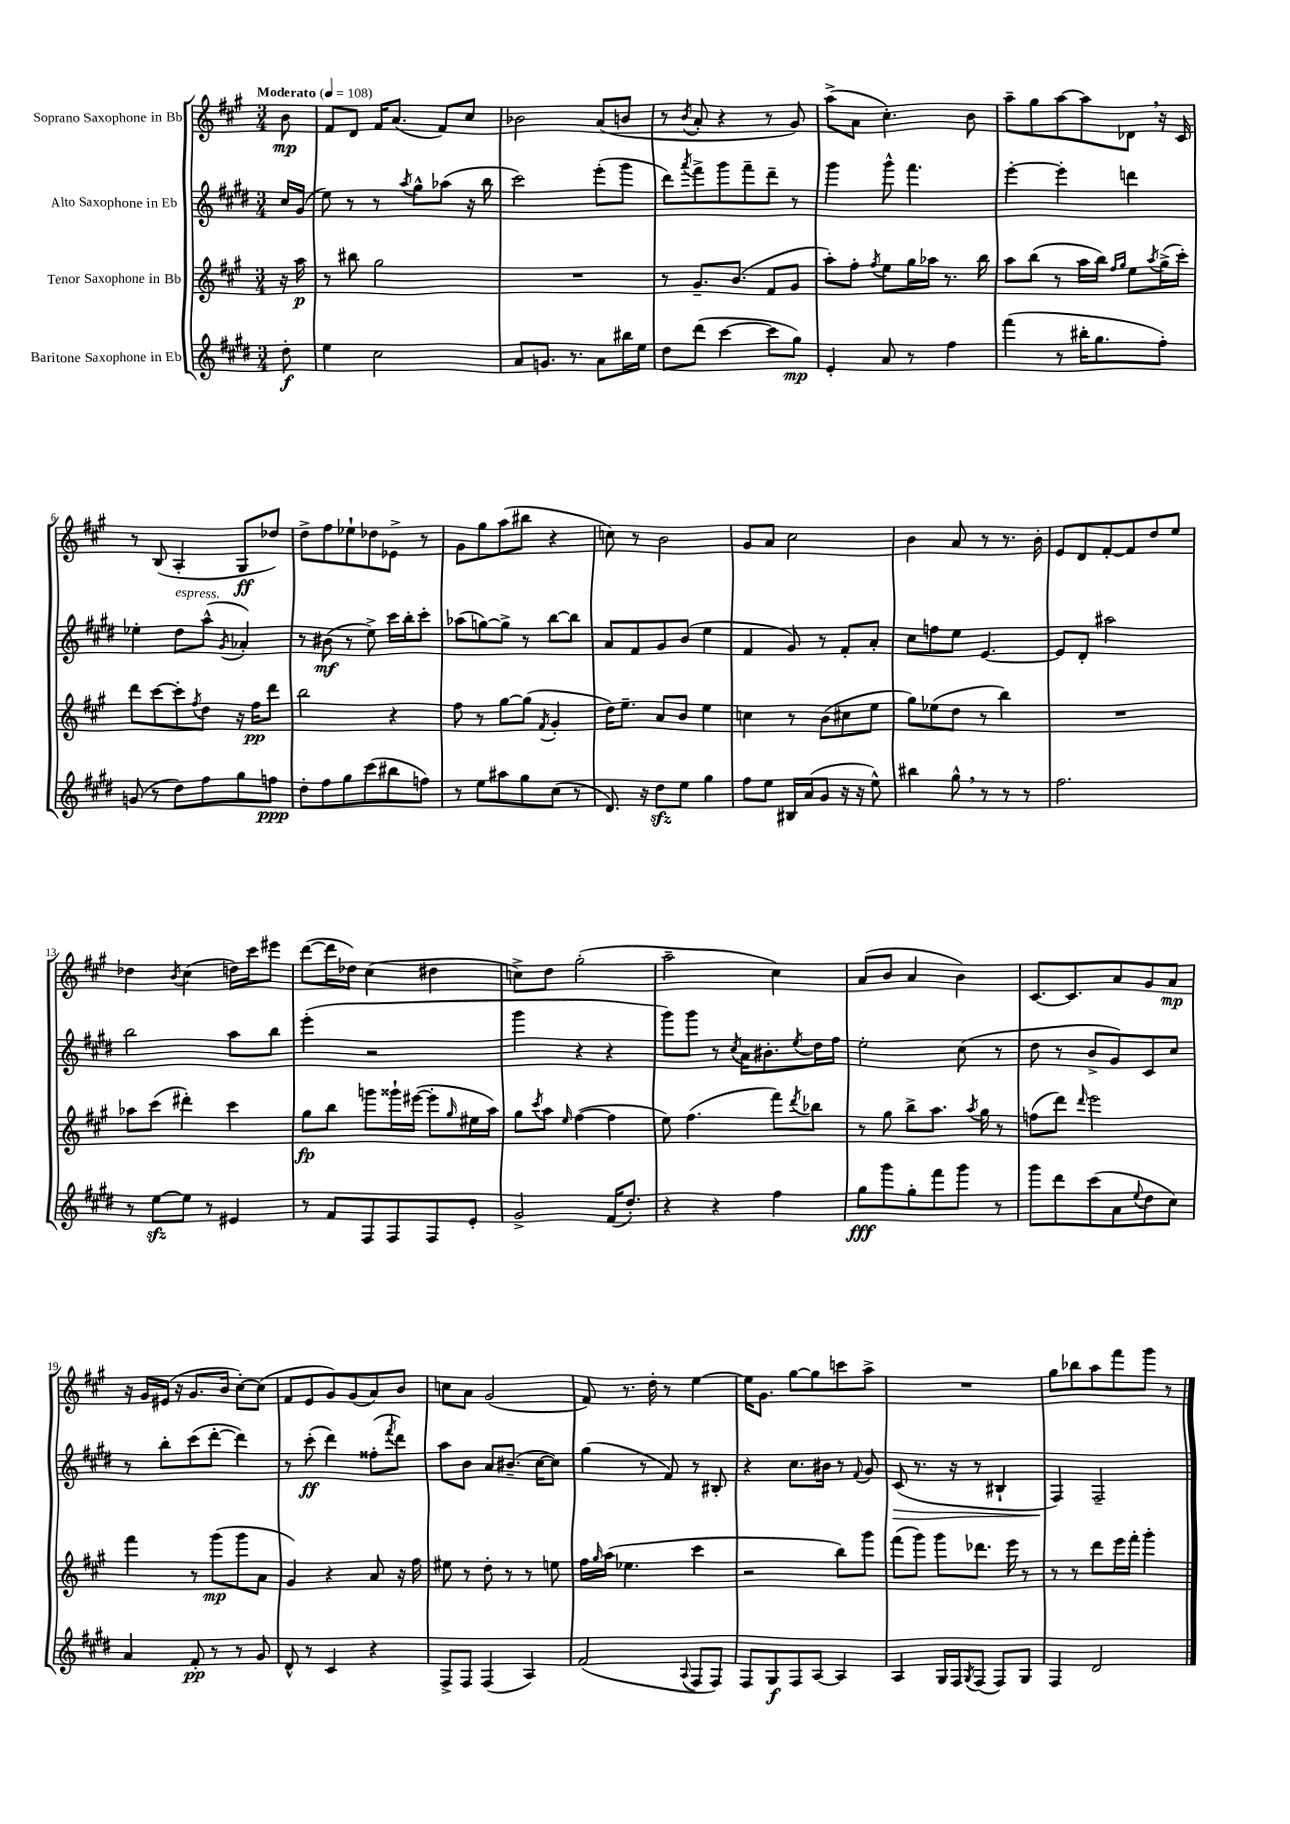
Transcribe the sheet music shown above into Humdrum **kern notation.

**kern	**kern	**kern	**kern
*staff4	*staff3	*staff2	*staff1
*clefG2	*clefG2	*clefG2	*clefG2
*k[f#c#g#d#]	*k[f#c#g#]	*k[f#c#g#d#]	*k[f#c#g#]
*M3/4	*M3/4	*M3/4	*M3/4
*MM108	*MM108	*MM108	*MM108
8dd#'\	16r	16cc#/LL	8b\
.	16aa\	(16g#/JJ	.
=	=	=	=
4ee\	8r	8ee\)	8f#/L
.	8bb#\	8r	8d/J
2cc#\	2gg#\	8r	16f#/LK
.	.	.	(8.a/J
.	.	8qaa/	.
.	.	8gg#^^\L	.
.	.	(8aa-\J	8f#/L)
.	.	16r	8cc#/J
.	.	16bb\	.
=	=	=	=
8a/L	2.r	2ccc#\)	2b-\
8.g/J	.	.	.
8.r	.	.	.
8a\L	.	(8eee'\L	(8a/L
16bb#\L	.	8ggg#\J	8b/J
16ee\JJ	.	.	.
=	=	=	=
8dd#\L	8r	8ddd#\L)	8r
.	.	8qaaa/	8qb/
(8ddd#\J	8.g#~/L	8fff#^\	8a'/
[4ccc#\	.	8ggg#\	4r
.	(8.b/J	.	.
.	.	8fff#~\	.
8ccc#\]L	8f#/L	8ddd#~\J	8r
8gg#\J)	8g#/J	8r	8g#/)
=	=	=	=
4e'/	8aa'\L)	4ggg#\	(8aa^\L
.	8ff#'\J	.	8a\J
.	8qff#/	.	.
8a/	8ee\L	8ggg#^^\	4.cc#'\)
8r	16gg#\L	4.fff#\	.
.	16aa-\JJ	.	.
4ff#\	8.r	.	.
.	.	.	8b\
.	16bb\	.	.
=	=	=	=
(4fff#\	8aa\L	[4eee'\	8aa~\L
.	(8bb\J	.	8gg#\
8r	8r	4eee'\]	[8aa\
16bb#'\LK	16aa\LL	.	8aa\]
8.gg#\	16bb\JJ)	.	.
.	16qqff#/LL	.	.
.	16qqgg#/JJ	.	.
.	8ee\L	4ddd\	8d-\J
.	8qaa/	.	.
8ff#'\J)	(16gg#^\L	.	16r
.	16ccc#'\JJ)	.	16c#/
=	=	=	=
(8g/	8ddd\L	4ee-'\	8r
8r	[8ccc#\	.	(8B/
8dd#\L)	8ccc#'\]	8dd#\L	4A'/
.	8qff#/	.	.
8ff#\	8dd\J	(8aa^^\J	.
.	.	8qg#/	.
8gg#\	16r	4a-'/)	8G#/L
.	16ff#\LK	.	.
8ff\J	8ddd\J	.	8dd-/J)
=	=	=	=
8dd#'\L	2bb\	8r	8dd^\L
8ff#\	.	(8b#\	8ff#\
8gg#\	.	8r	8ee-`\
(8ccc#\	.	8ee^\)	8dd-\
8bb#\	4r	16ccc#\LL	8e-^\J
.	.	16bb'\J	.
8ff\J)	.	8ccc#'\J	8r
=	=	=	=
8r	8ff#\	(8aa-\L	8g#\L
8ee\L	8r	[8gg\)	8gg#\
8aa#\	[8gg#\L	8gg^\]J	(8aa\
8gg#\	(8gg#\]J	8r	8bb#\J
.	8qf#/	.	.
(8cc#\J	4g#'/	[8bb\L	4r
8r	.	8bb\]J	.
=	=	=	=
8.d#/)	16dd\LK)	8a/L	8cc\)
.	8.ee~\J	.	.
.	.	8f#/	8r
16r	.	.	.
8dd#\L	8a/L	8g#/	2b\
8ee\J	8b/J	(8b/J	.
4gg#\	4ee\	4ee\	.
=	=	=	=
8ff#\L	4cc\	4f#/	8g#/L
8ee\J	.	.	8a/J
16B#/LL	8r	8g#/)	2cc#\
(16a/J	.	.	.
8g#/J	(8b\L	8r	.
16r	8cc#\	8f#'/L	.
16r	.	.	.
8ee^^\)	8ee\J	8a'/J	.
=	=	=	=
4bb#\	8gg#\L)	8cc#\L	4b\
.	(8ee-\	8ff\	.
8gg#^^\	8dd\J	8ee\J	8a/
8r	8r	[4.e/	8r
8r	4bb\)	.	8.r
8r	.	.	.
.	.	.	16b'\
=	=	=	=
2.ff#\	2.r	8e/]L	8e/L
.	.	8d#'/J	8d/
.	.	2aa#\	[8f#'/
.	.	.	8f#/]
.	.	.	8dd/
.	.	.	8ee/J
=	=	=	=
8r	8aa-\L	2bb\	4dd-\
[8ee\L	(8ccc#\J	.	.
.	.	.	8qb/
8ee\]J	4ddd#'\)	.	(4cc#\
8r	.	.	.
4e#/	4ccc#\	8aa\L	16dd\LL)
.	.	.	16ccc#\J
.	.	8bb\J	8eee#\J
=	=	=	=
8r	8gg#\L	(4eee'\	([8ddd\L
8f#/L	8bb\J	.	16ddd\]L
.	.	.	16dd-\JJ)
8F#/	8ggg\L	2r	(4cc#\
8F#/	16ggg##`\L	.	.
.	([16eee#\JJ	.	.
8F#/	8eee#'\]L	.	4dd#\
.	16qqgg#/	.	.
8e'/J	16ee#\L	.	.
.	16aa\JJ)	.	.
=	=	=	=
2g#^/	8gg#\L	4ggg#\	8cc^\L)
.	8qccc#/	.	.
.	8aa\J	.	8dd\J
.	16qqee/	.	.
.	([4ff#\	4r	(2gg#'\
(16f#/LK	4ff#\]	4r	.
8.dd#'/J)	.	.	.
=	=	=	=
4r	8ee\)	8ggg#\L)	2aa~\
.	(4.ff#\	8ggg#\J	.
4r	.	8r	.
.	.	8qcc#/	.
.	.	16a\LK	.
.	.	8.b#'\	.
4ff#\	8fff#\L)	.	4cc#\)
.	8qddd/	8qee/	.
.	8bb-\J	16dd#\L	.
.	.	16ff#\JJ	.
=	=	=	=
8gg#\L	8r	2ee'\	(8a/L
8ggg#\	8gg#\	.	8b/J
8gg#'\	8bb^\L	.	4a/
8fff#\	8.aa\J	.	.
8ggg#\J	.	(8cc#\	4b\)
.	8qaa/	.	.
.	16gg#\	.	.
8r	8r	8r	.
=	=	=	=
8ggg#\L	(8ff\L	8dd#\	[8.c#/L
8ddd#\	8ddd\J)	8r	.
.	.	.	8.c#/]
.	16qqddd/	.	.
(8ccc#\	2eee\	8b^/L	.
8a\	.	8g#/)	8a/
8qqee/	.	.	.
8dd#\	.	8c#/	8g#/
8cc#\J)	.	8cc#/J	8a/J
=	=	=	=
4a/	4fff#\	8r	16r
.	.	.	16g#/LL
.	.	8bb'\L	(16e#/JJ
.	.	.	16r
8f#'/	8r	(8ccc#\	8.g#/L
8r	(8ggg#\L	[8ddd#'\J	.
.	.	.	16b/Jk
8r	8ggg#\	4ddd#\])	[8cc#'\L)
8g#/	8a\J	.	(8cc#\]J
=	=	=	=
8d#^^/	4g#/)	8r	8f#/L
8r	.	(8ccc#'\	8e/
4c#/	4r	4ddd#\)	8g#/)
.	.	.	(8g#/
4r	8a/	(8ff##'\L	8a/)
.	.	8qfff#/	.
.	16r	8ddd#\J)	8b/J
.	16ff#\	.	.
=	=	=	=
8F#^/L	8ee#\	8aa\L	8cc\L
8F#/J	8r	8b\J	8a\J
(4F#/	8dd'\	8a/L	(2g#/
.	8r	(8.b#~/J	.
4A/)	8r	.	.
.	.	[16cc#\LK	.
.	8ee\	8cc#\]J)	.
=	=	=	=
(2f#/	16ff#\LL	(4gg#\	8f#/)
.	16qqgg#/	.	.
.	(16aa\JJ	.	.
.	4.ee-\	.	8.r
.	.	8r	.
.	.	.	16dd'\
.	.	8f#/)	8r
8qqA/	.	.	.
8F#/L	4ccc#\	8r	[4ee\
8F#/J)	.	8B#'/	.
=	=	=	=
8F#/L	2r	4r	16ee\]LK
.	.	.	8.g#\J
8G#/	.	.	.
8F#/	.	8.cc#\L	[8gg#\L
[8A/J	.	.	8gg#\]
.	.	16b#\Jk	.
4A/]	8bb\L)	8r	8ccc\
.	.	8qqf#/	.
.	8ggg#\J	8g#/	8aa^\J
=	=	=	=
4A/	(8fff#\L	(8c#/	2.r
.	8ggg#\J)	8.r	.
16G#/LL	8ggg#\L	.	.
16F#/J	.	16r	.
8qG#/	.	.	.
(8F#/J	8.ddd-\J	8r	.
8F#/L)	.	4B#`/	.
.	16eee\	.	.
8G#/J	8r	.	.
=	=	=	=
4F#/	8r	4F#/)	8gg#\L
.	8r	.	8bb-\
2d#/	8ddd\L	2F#~/	8aa\
.	16eee\L	.	8fff#\
.	16fff#'\JJ	.	.
.	4ggg#'\	.	8ggg#\J
.	.	.	8r
==	==	==	==
*-	*-	*-	*-
